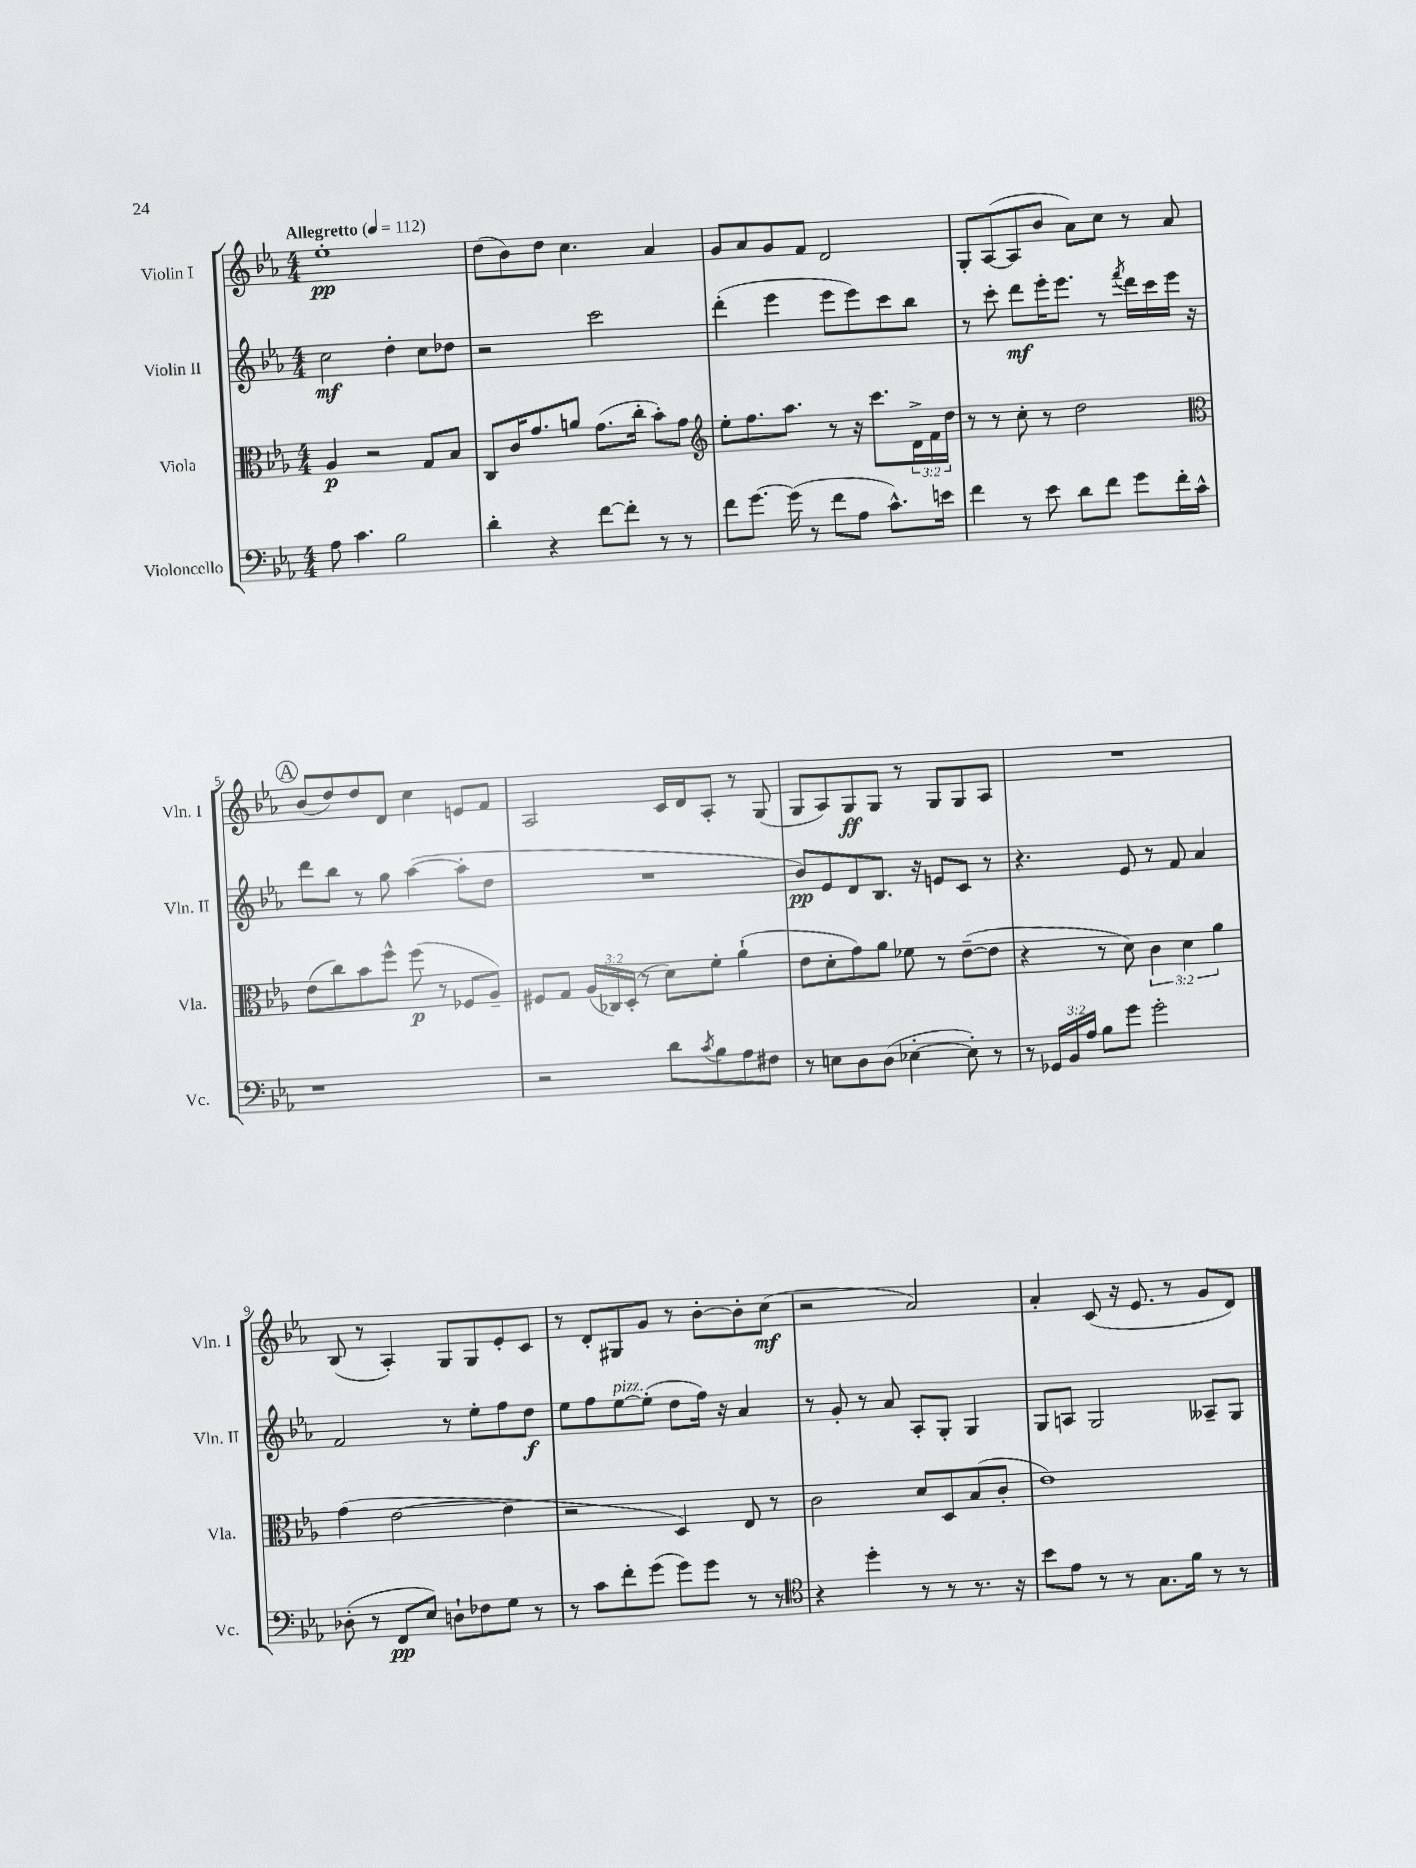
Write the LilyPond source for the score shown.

<<
\new StaffGroup <<
\new Staff = "s0" \with { instrumentName = "Violin I" shortInstrumentName = "Vln. I" } {
    \clef treble \key ees \major \numericTimeSignature \time 4/4 \tempo "Allegretto" 4 = 112
    ees''1-.\pp |
    d''8( bes'8) d''8 c''4. aes'4 |
    g'8 aes'8 g'8 f'8 d'2 |
    g8-. aes8~( aes8 bes'8 aes'8) c''8 r8 aes'8 |
    \mark \markup { \circle "A" } bes'8( d''8) d''8 d'8 c''4 e'8 f'8 |
    aes2 c'16 d'16 aes8-. r8 g8( |
    g8 aes8) g8\ff g8 r8 g8 g8 aes8 |
    R1 |
    bes8( r8 aes4-.) g8 g8 ees'8-. c'8 |
    r8 d'8-. gis8 g'8 r8 bes'8~-. bes'8-. c''8\mf( |
    r2 aes'2) |
    aes'4-. c'8( r16 ees'8. r8 g'8 d'8) \bar "|." |
}
\new Staff = "s1" \with { instrumentName = "Violin II" shortInstrumentName = "Vln. II" } {
    \clef treble \key ees \major \numericTimeSignature \time 4/4
    c''2\mf d''4-. c''8 des''8 |
    r2 c'''2 |
    d'''4-.( ees'''4 ees'''8 ees'''8) c'''8 bes''8 |
    r8 c'''8-. d'''8\mf ees'''16-. ees'''8. r8 \acciaccatura { f'''8 } d'''16 c'''16 ees'''16 r16 |
    \mark \markup { \circle "A" } d'''8 bes''8 r8 g''8 aes''4~( aes''8-. d''8 |
    R1 |
    bes'8\pp) ees'8 d'8 bes8. r16 e'8 c'8 r8 |
    r4. ees'8 r8 f'8 aes'4 |
    f'2 r8 ees''8-. f''8 d''8\f |
    ees''8 f''8 ees''8~^\markup { \italic "pizz." } ees''8-.( d''8 f''16) r16 aes'4 |
    r8 g'8-. r8 aes'8 aes8-. g8-. g4 |
    g8 a8 g2 aeses8-- g8 \bar "|." |
}
\new Staff = "s2" \with { instrumentName = "Viola" shortInstrumentName = "Vla." } {
    \clef alto \key ees \major \numericTimeSignature \time 4/4 \override Staff.TupletNumber.text = #tuplet-number::calc-fraction-text
    aes4\p r2 g8 bes8 |
    c8 c'16 g'8. a'8 g'8.( c''16-. bes'8-.) g'8 |
    \clef treble ees''8-. f''8. aes''8. r8 r16 c'''8. \tuplet 3/2 { d'16-> f'16 d''16 } |
    r8 r8 c''8-. r8 d''2 |
    \mark \markup { \circle "A" } \clef alto ees'8( c''8) bes'8 f''8-^ f''8\p( r8 fes8 aes8--) |
    fis8 g8 \tuplet 3/2 { aes16( ces16) d16-.( } r8 d'8) f'8-. aes'4-!( |
    ees'8 d'8-. g'8) aes'8 fes'8 r8 ees'8~--( ees'8 |
    r4 r8 d'8) \tuplet 3/2 { c'4 d'4 aes'4 } |
    g'4( ees'2~ ees'4 |
    r2 d4) ees8 r8 |
    c'2 d'8 d8 bes8( c'8-. |
    ees'1) \bar "|." |
}
\new Staff = "s3" \with { instrumentName = "Violoncello" shortInstrumentName = "Vc." } {
    \clef bass \key ees \major \numericTimeSignature \time 4/4 \override Staff.TupletNumber.text = #tuplet-number::calc-fraction-text
    aes8 c'4. bes2 |
    d'4-. r4 f'8~ f'8-. r8 r8 |
    f'8 g'8.~ g'16( r8 f'8 aes8 c'8.-^) e'16 |
    f'4 r8 ees'8 d'8 f'8 g'8 f'16-. c'16-^ |
    \mark \markup { \circle "A" } r1 |
    r2 d'8 \acciaccatura { c'8 } bes8 aes8 fis8 |
    r8 e8 d8 d8( ees4~-. ees8-.) r8 |
    r8 \tuplet 3/2 { ges,16 bes,16 aes16 } bes8 g'8 g'2-. |
    des8-.( r8 f,8\pp ees8) d8-! fes8 g8 r8 |
    r8 c'8 f'8-. g'8( g'8) g'8 r8 r8 |
    \clef tenor r4 d''4-. r8 r8 r8. r16 |
    bes'8 ees'8 r8 r8 g8. f'16 r8 r8 \bar "|." |
}
>>
>>
